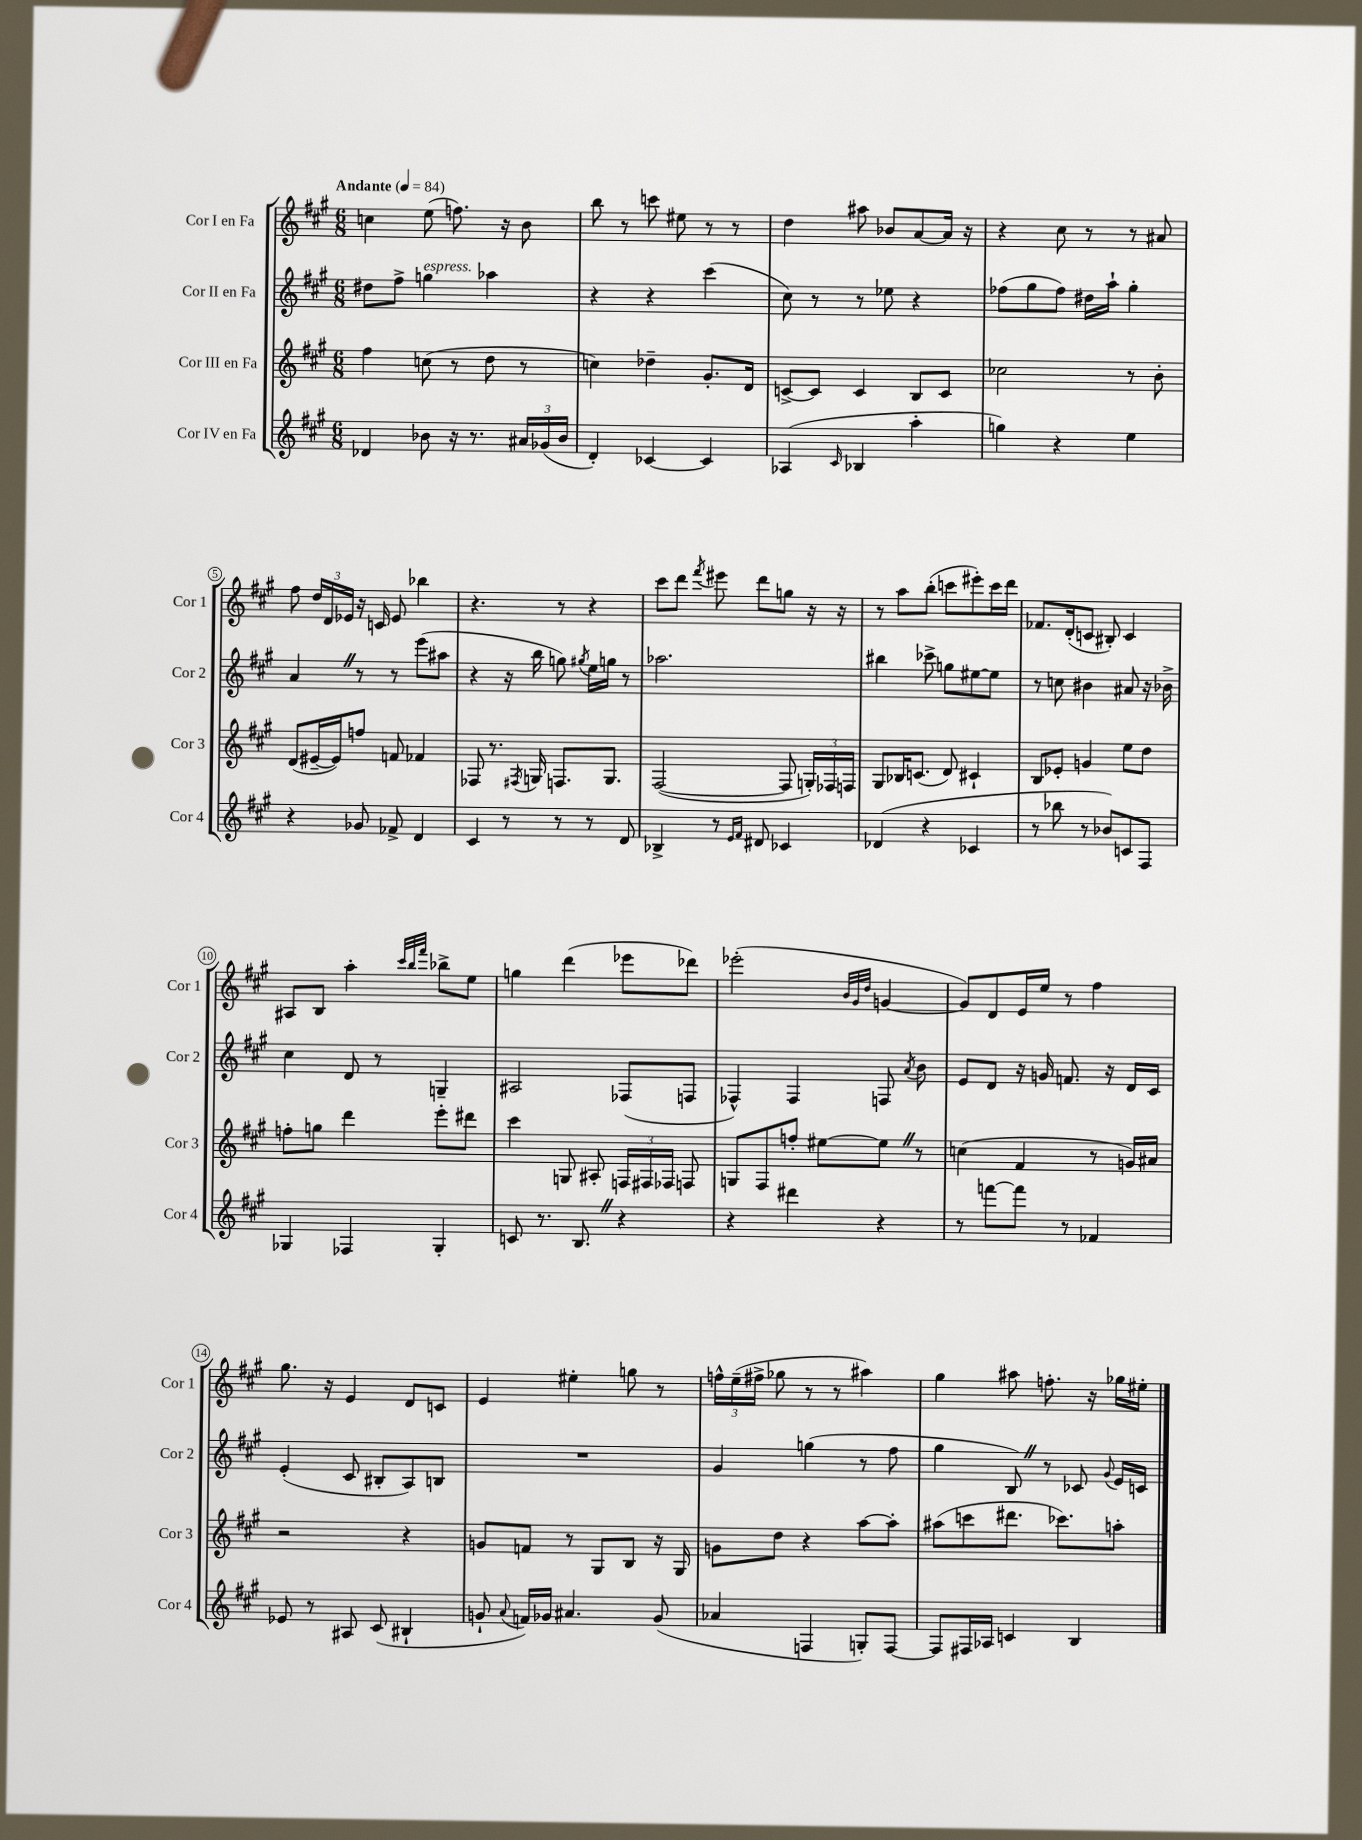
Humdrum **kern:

**kern	**kern	**kern	**kern
*part4	*part3	*part2	*part1
*staff4	*staff3	*staff2	*staff1
*I"Cor IV en Fa	*I"Cor III en Fa	*I"Cor II en Fa	*I"Cor I en Fa
*I'Cor 4	*I'Cor 3	*I'Cor 2	*I'Cor 1
*clefG2	*clefG2	*clefG2	*clefG2
*k[f#c#g#]	*k[f#c#g#]	*k[f#c#g#]	*k[f#c#g#]
*M6/8	*M6/8	*M6/8	*M6/8
*MM84	*MM84	*MM84	*MM84
=1	=1	=1	=1
!	!	!	!LO:TX:a:B:t=Andante
4d-X/	4ff#\	8dd#X\L	4ccn\
.	.	8ff#^\J	.
!	!	!LO:TX:a:i:t=espress.	!
8b-X\	(8ccn\	4ggn\	(8ee\
16r	8r	.	8.ffn\)
8.r	.	.	.
.	8dd\	4aa-X\	.
.	.	.	16r
24a#X/LL	8r	.	8b\
(24g-X/	.	.	.
24b-/JJ	.	.	.
=2	=2	=2	=2
4d'/)	4ccn\)	4r	8bb\
.	.	.	8r
[4c-X/	4dd-X~\	4r	8cccn\
.	.	.	8ee#X\
4c-/]	8.g#'/L	(4ccc#\	8r
.	.	.	8r
.	16d/Jk	.	.
=3	=3	=3	=3
(4A-X/	[8cn^/L	8cc#\)	4dd\
.	8c/J]	8r	.
16qqc#/	.	.	.
4B-X/	4c/	8r	8aa#X\
.	.	8ee-X\	8b-X/L
4aa'\	8B/L	4r	[8a/
.	8c/J	.	16a/Jk]
.	.	.	16r
=4	=4	=4	=4
4ggn\)	2cc-X\	(8ff-X\L	4r
.	.	8gg#\	.
4r	.	8ff-\J)	8cc#\
.	.	16dd#X\LL	8r
.	.	16aa`\JJ	.
4ee\	8r	4gg#'\	8r
.	8b'\	.	8a#X/
!!LO:LB:g=z
=5	=5	=5	=5
4r	(8d/L	4aZ/	8ff#\
.	[16e#X~/L	.	24dd/LL
.	.	.	24d/
.	16e#/J])	.	.
.	.	.	24e-X/JJ
8g-X/	8ffn/J	8r	16r
.	.	.	16cn/
8f-X^/	8fn/	8r	8e-/
4d/	4f-X/	(8eee\L	4bb-X\
.	.	8aa#X\J	.
=6	=6	=6	=6
4c#/	8F-X/	4r	4.r
.	8.r	.	.
8r	.	16r	.
.	8qF#X/	.	.
.	16Gn/	16bb\	.
8r	8.Fn/L	8ggn\)	8r
.	.	8qgg#X/	.
8r	.	16ee\LL	4r
.	8.G/J	16ggn\JJ	.
8d/	.	8r	.
=7	=7	=7	=7
4B-X^/	([2F#/	2.aa-X\	8ccc#\L
.	.	.	8ddd\J
.	.	.	8qfff#/
8r	.	.	8eee#X\
16qqe/LL	.	.	.
16qqf#/JJ	.	.	.
8d#X/	.	.	8ddd\L
4c-X/	8F#/]	.	8ggn\J
.	24Gn'/LL)	.	16r
.	24F-X/	.	.
.	.	.	16r
.	24Fn/JJ	.	.
=8	=8	=8	=8
(4d-X/	8G#/L	4bb#X\	8r
.	16B-X/K	.	8aa\L
.	(8.cn/J	.	.
4r	.	8ccc-X^\	(8bb'\J
.	8d/)	8ggn\L	8cccn\L
4c-X/	4c#X`/	[8ee#X\	8eee#X'\)
.	.	8ee#\J]	16ccc\L
.	.	.	16ddd\JJ
=9	=9	=9	=9
8r	8B/L	8r	8.f-X/L
8bb-X\	8e-X'/J	8ccn\	.
.	.	.	(16d'/k
8r	4gn/	4b#X\	8cn/J
8b-X/L)	.	.	8B#X'/)
8cn/	8ee\L	8a#X/	4c/
8F#/J	8dd\J	16r	.
.	.	16b-X^\	.
!!LO:LB:g=z
=10	=10	=10	=10
4G-X/	8ffn'\L	4cc#\	8A#X/L
.	8ggn\J	.	8B/J
4F-X/	4ddd\	8d/	4aa'\
.	.	8r	.
.	.	.	32qqccc#/LLL
.	.	.	32qqbb/
.	.	.	32qqfff#/JJJ
4G-'/	8eee'\L	4Gn~/	8bb-X^\L
.	8ddd#X\J	.	8ee\J
=11	=11	=11	=11
8cn/	4ccc#\	2A#X/	4ggn\
8.r	.	.	.
.	8Gn/	.	(4ddd\
8.BZ/	.	.	.
.	8A#X'/	.	.
4r	24Fn/LL	(8F-X/L	8eee-X\L
.	24F#X/	.	.
.	24F-X/JJ	.	.
.	8Fn/	8Fn/J	8ddd-X\J)
=12	=12	=12	=12
4r	8Gn/L	4F-X^^/)	(2eee-X'\
.	8F#/	.	.
4ddd#X\	8ffn'/J	4F-/	.
.	[8ee#X\L	.	.
.	.	.	32qqb/LLL
.	.	.	32qqg#/
.	.	.	32qqdd/JJJ
4r	8ee#Z\J]	8Fn/	[4gn/
.	.	8qa/	.
.	8r	8b\	.
=13	=13	=13	=13
8r	(4ccn\	8e/L	8g/L])
[8fffn\L	.	8d/J	8d/
8fff\J]	4f#/	16r	16e/L
.	.	16gn/	16ee/JJ
8r	.	8.fn/	8r
4f-X/	8r	.	4ff#\
.	.	16r	.
.	16gn/LL)	16d/LL	.
.	16a#X/JJ	16c#/JJ	.
!!LO:LB:g=z
=14	=14	=14	=14
8e-X/	2r	(4e'/	8.gg#\
8r	.	.	.
.	.	.	16r
8A#X/	.	8c#/	4e/
(8c#/	.	8B#X'/L	.
4B#X`/	4r	8A/)	8d/L
.	.	8Bn/J	8cn/J
=15	=15	=15	=15
8gn`/	8gn/L	2.r	4e/
8qqa/	.	.	.
16fn/LL)	8fn/J	.	.
16g-X/JJ	.	.	.
4.a#X/	8r	.	4ee#X'\
.	8G#/L	.	.
.	8B/J	.	8ggn\
(8g-/	16r	.	8r
.	16G#/	.	.
=16	=16	=16	=16
4a-X/	8gn\L	4g#/	24ffn^^\LL
.	.	.	(24ee~\
.	.	.	24ff#X^\JJ
.	8dd\J	.	8gg-X\
4Fn/	4r	(4ggn\	8r
.	.	.	8r
8Gn'/L)	[8aa\L	8r	4aa#X\)
[8F/J	8aa'\J]	8ff#\	.
=17	=17	=17	=17
8F/L]	(8aa#X\L	4gg#\	4gg#\
16F#X/L	8cccn\	.	.
16A-X/JJ	.	.	.
4cn/	8.ddd#X\J	8BZ/)	8aa#X\
.	.	8r	8.ffn'\
.	8.ccc-X\L)	.	.
4B/	.	8c-X/	.
.	.	.	16r
.	.	8qqg#/	.
.	8aan'\J	16e/LL	16gg-X\LL
.	.	16cn/JJ	16ee#X'\JJ
==	==	==	==
*-	*-	*-	*-
